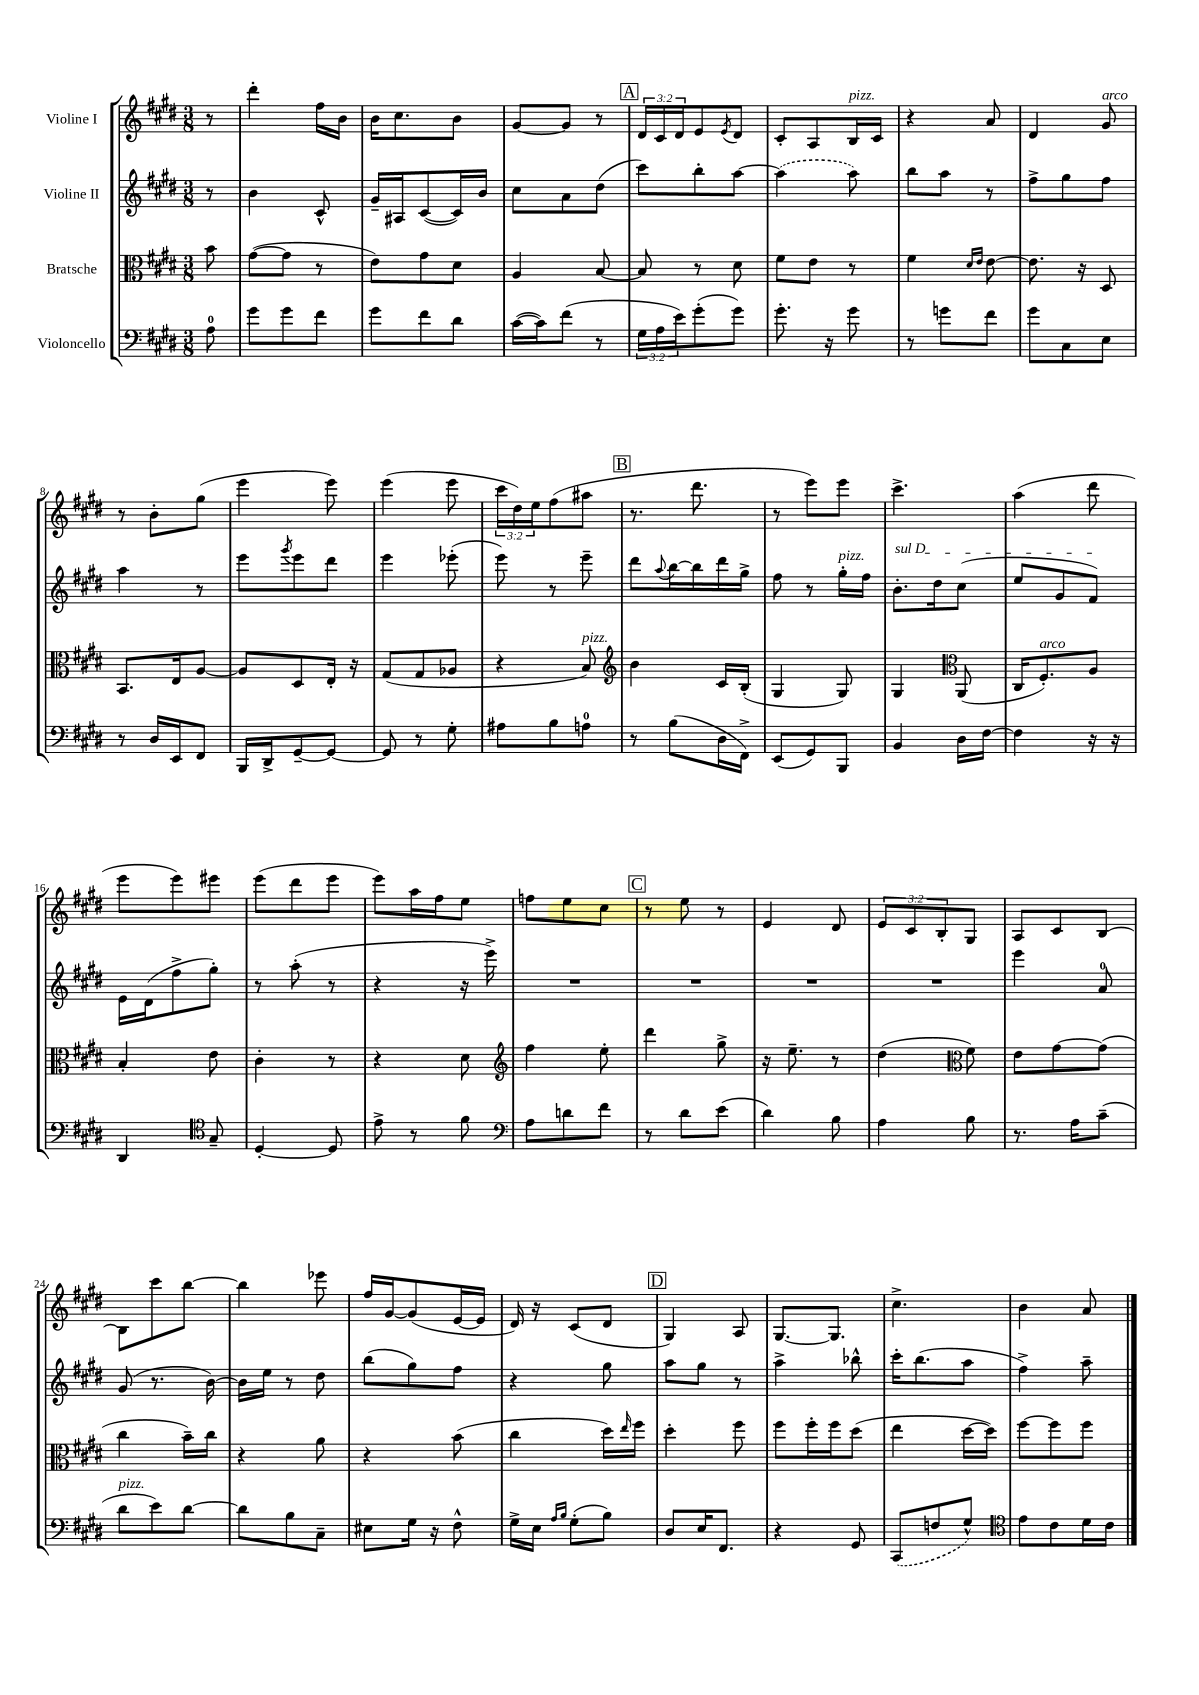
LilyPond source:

<<
\new StaffGroup <<
\new Staff = "s0" \with { instrumentName = "Violine I" } {
    \clef treble \key e \major \numericTimeSignature \time 3/8 \override Staff.TupletNumber.text = #tuplet-number::calc-fraction-text \partial 8
    r8 |
    dis'''4-. fis''16 b'16 |
    b'16 cis''8. b'8 |
    gis'8~ gis'8 r8 |
    \mark \markup { \box "A" } \tuplet 3/2 { dis'16 cis'16 dis'16 } e'8 \acciaccatura { e'8 } dis'8 |
    cis'8-. a8 b16^\markup { \italic "pizz." } cis'16 |
    r4 a'8 |
    dis'4 gis'8^\markup { \italic "arco" } |
    r8 b'8-. gis''8( |
    e'''4 e'''8) |
    e'''4( e'''8 |
    \tuplet 3/2 { cis'''16 dis''16) e''16 } fis''8( ais''8 |
    \mark \markup { \box "B" } r8. dis'''8. |
    r8 e'''8) e'''8 |
    cis'''4.-> |
    a''4( dis'''8 |
    e'''8 e'''8) eis'''8 |
    e'''8( dis'''8 e'''8 |
    e'''8) a''16 fis''16 e''8 |
    f''8 e''8 cis''8 |
    \mark \markup { \box "C" } r8 e''8 r8 |
    e'4 dis'8 |
    \tuplet 3/2 { e'8 cis'8 b8-. } gis8 |
    a8 cis'8 b8~ |
    b8 cis'''8 b''8~ |
    b''4 ees'''8 |
    fis''16 gis'16~ gis'8( e'16~ e'16 |
    dis'16) r16 cis'8( dis'8 |
    \mark \markup { \box "D" } gis4) a8 |
    gis8.~ gis8. |
    cis''4.-> |
    b'4 a'8 \bar "|." |
}
\new Staff = "s1" \with { instrumentName = "Violine II" } {
    \clef treble \key e \major \numericTimeSignature \time 3/8 \partial 8
    r8 |
    b'4 cis'8-^ |
    gis'16-- ais16 cis'8~( cis'16) b'16 |
    cis''8 a'8 dis''8( |
    \mark \markup { \box "A" } cis'''8) b''8-. a''8~ |
    \once \slurDashed a''4( a''8) |
    b''8 a''8 r8 |
    fis''8-> gis''8 fis''8 |
    a''4 r8 |
    e'''8 \acciaccatura { gis'''8 } e'''8 dis'''8 |
    e'''4 ees'''8-.( |
    e'''8) r8 e'''8-- |
    \mark \markup { \box "B" } dis'''8 \appoggiatura { a''8 } b''16~ b''16 dis'''16 gis''16-> |
    fis''8 r8 gis''16-.^\markup { \italic "pizz." } fis''16 |
    \once \override TextSpanner.bound-details.left.text = \markup { \italic "sul D" } b'8.-.\startTextSpan dis''16 cis''8( |
    e''8 gis'8 fis'8\stopTextSpan) |
    e'16 dis'16( fis''8-> gis''8-.) |
    r8 a''8-.( r8 |
    r4 r16 e'''16->) |
    R4. |
    \mark \markup { \box "C" } R4. |
    R4. |
    R4. |
    e'''4 a'8-0 |
    gis'8( r8. b'16~) |
    b'16 e''16 r8 dis''8 |
    b''8( gis''8) fis''8 |
    r4 gis''8 |
    \mark \markup { \box "D" } a''8 gis''8 r8 |
    a''4-> bes''8-^ |
    cis'''16-. b''8.( a''8 |
    fis''4->) a''8-- \bar "|." |
}
\new Staff = "s2" \with { instrumentName = "Bratsche" } {
    \clef alto \key e \major \numericTimeSignature \time 3/8 \partial 8
    b'8 |
    gis'8~( gis'8 r8 |
    e'8) gis'8 dis'8 |
    a4 b8~ |
    \mark \markup { \box "A" } b8 r8 dis'8 |
    fis'8 e'8 r8 |
    fis'4 \grace { dis'16 e'16 } e'8~ |
    e'8. r16 dis8 |
    b,8. e16 a8~ |
    a8 dis8 e16-. r16 |
    gis8( gis8 aes8 |
    r4 b8^\markup { \italic "pizz." }) |
    \mark \markup { \box "B" } \clef treble b'4 cis'16 b16-.( |
    gis4 gis8) |
    gis4 \clef alto a,8( |
    cis16 fis8.-.^\markup { \italic "arco" }) a8 |
    b4-. e'8 |
    cis'4-. r8 |
    r4 dis'8 |
    \clef treble fis''4 e''8-. |
    \mark \markup { \box "C" } dis'''4 gis''8-> |
    r16 e''8.-- r8 |
    dis''4( \clef alto fis'8) |
    e'8 gis'8~ gis'8( |
    cis''4 b'16--) cis''16 |
    r4 a'8 |
    r4 b'8( |
    cis''4 dis''16) \grace { e''16 } fis''16 |
    \mark \markup { \box "D" } dis''4-. fis''8 |
    fis''8 fis''16-. fis''16 dis''8( |
    e''4 dis''16~ dis''16) |
    fis''8~ fis''8 fis''8 \bar "|." |
}
\new Staff = "s3" \with { instrumentName = "Violoncello" } {
    \clef bass \key e \major \numericTimeSignature \time 3/8 \override Staff.TupletNumber.text = #tuplet-number::calc-fraction-text \partial 8
    a8-0 |
    gis'8 gis'8 fis'8 |
    gis'8 fis'8 dis'8 |
    cis'16~( cis'16) fis'8( r8 |
    \mark \markup { \box "A" } \tuplet 3/2 { gis16 a16 e'16) } gis'8-.( gis'8) |
    gis'8.-. r16 gis'8 |
    r8 g'8 fis'8 |
    gis'8 cis8 e8 |
    r8 dis16 e,16 fis,8 |
    b,,16 dis,16-> gis,8~-- gis,8~ |
    gis,8 r8 gis8-. |
    ais8 b8 a8-0 |
    \mark \markup { \box "B" } r8 b8( dis16 fis,16->) |
    e,8( gis,8) b,,8 |
    b,4 dis16 fis16~ |
    fis4 r16 r16 |
    dis,4 \clef tenor gis8-- |
    dis4~-. dis8 |
    e'8-> r8 fis'8 |
    \clef bass a8 d'8 fis'8 |
    \mark \markup { \box "C" } r8 dis'8 e'8( |
    dis'4) b8 |
    a4 b8 |
    r8. a16 cis'8--( |
    dis'8^\markup { \italic "pizz." } e'8) dis'8~ |
    dis'8 b8 cis8-- |
    eis8 gis16 r16 fis8-^ |
    gis16-> e16 \grace { a16 b16 } gis8-.( b8) |
    \mark \markup { \box "D" } dis8 e16 fis,8. |
    r4 gis,8 |
    \once \slurDashed cis,8( f8 gis8-^) |
    \clef tenor e'8 cis'8 dis'16 cis'16 \bar "|." |
}
>>
>>
